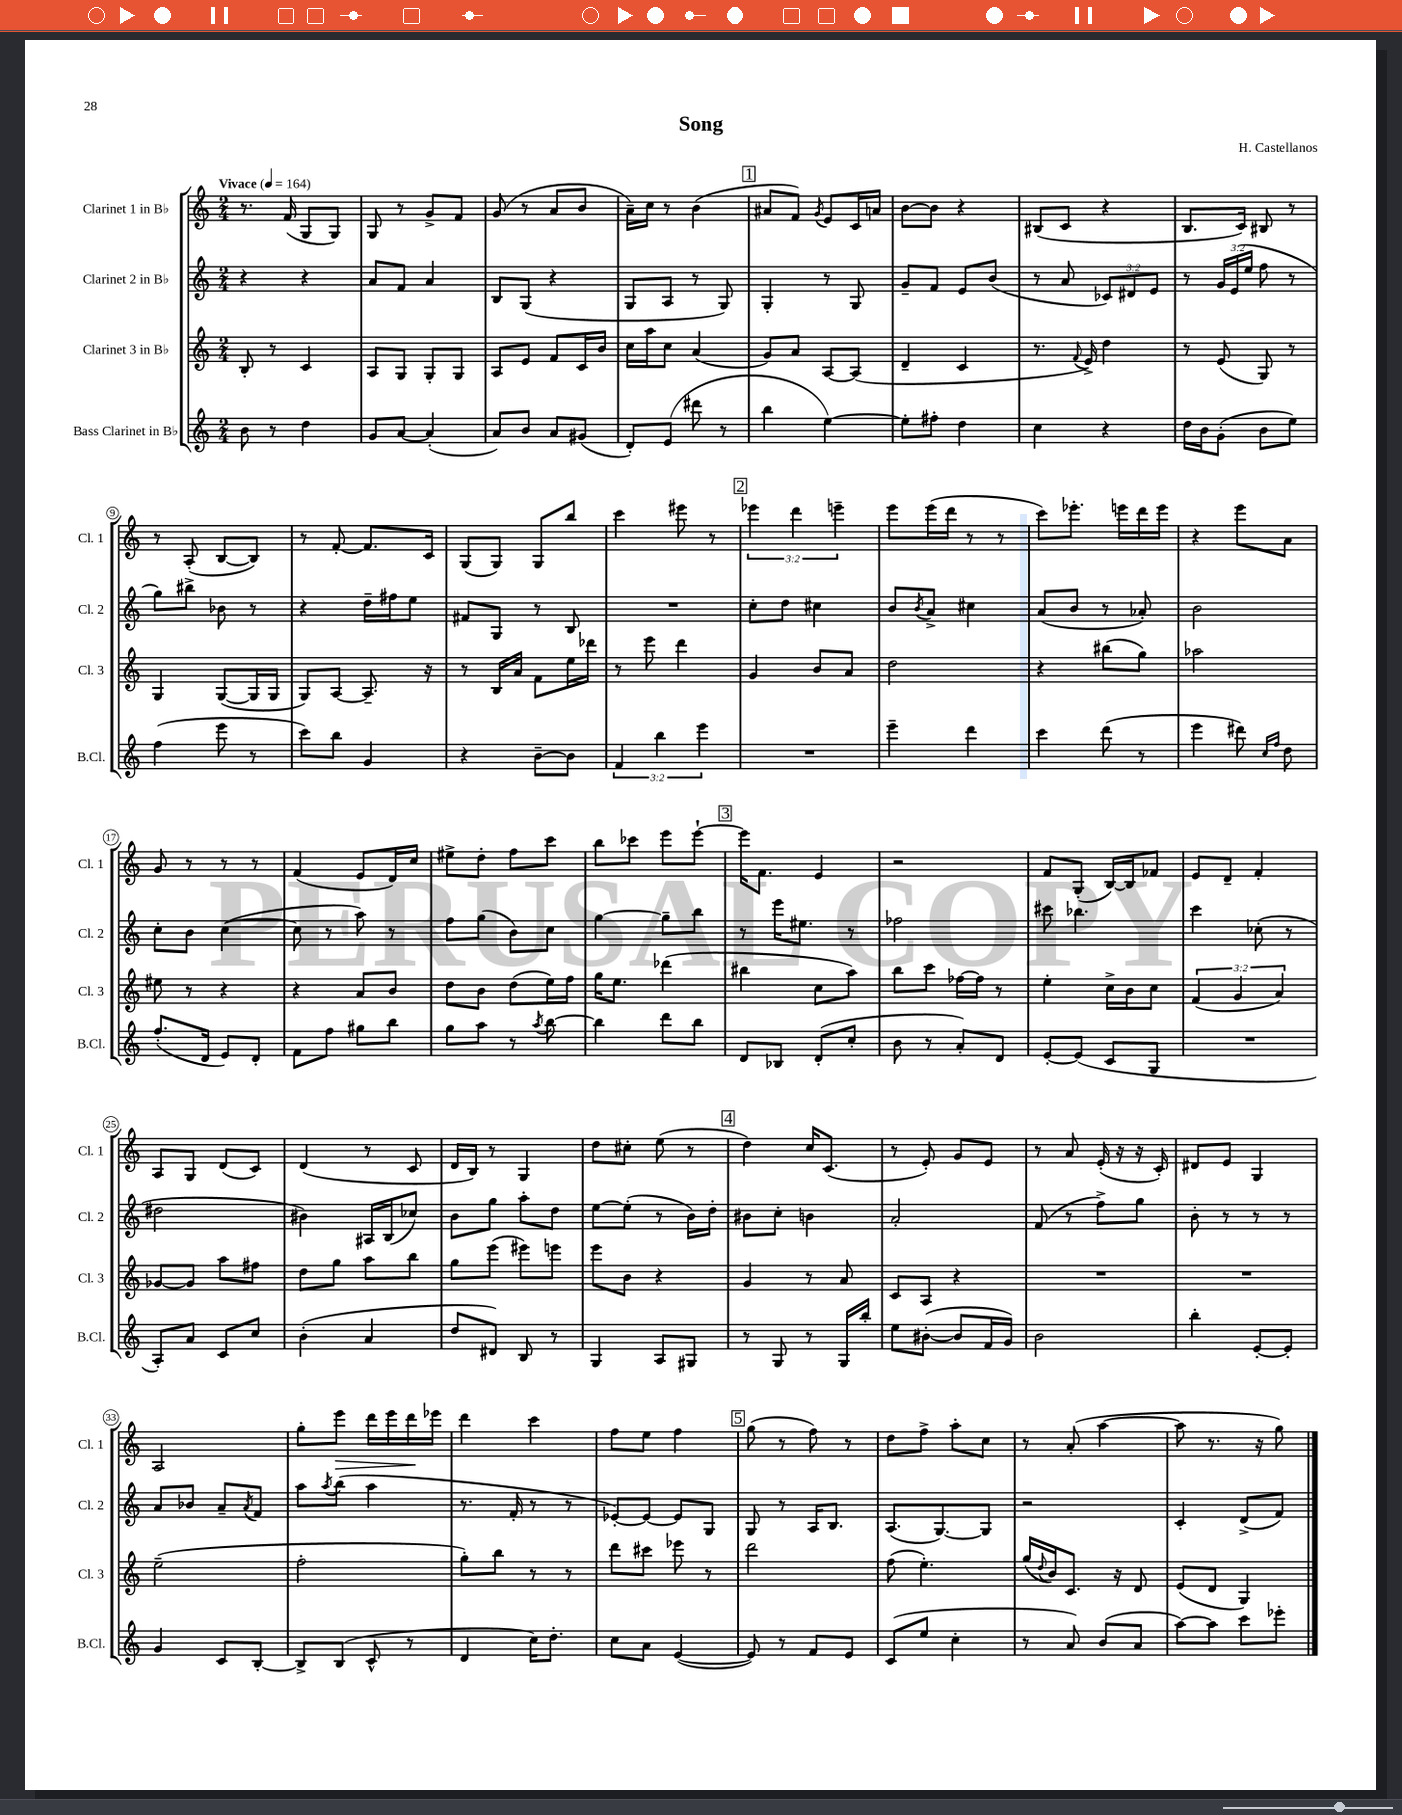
\header { title = "Song" composer = "H. Castellanos" }
<<
\new StaffGroup <<
\new Staff = "s0" \with { instrumentName = "Clarinet 1 in Bb" shortInstrumentName = "Cl. 1" } {
    \clef treble \key c \major \numericTimeSignature \time 2/4 \override Staff.TupletNumber.text = #tuplet-number::calc-fraction-text \tempo "Vivace" 4 = 164
    r8. f'16( g8 g8) |
    g8 r8 g'8-> f'8 |
    g'8( r8 a'8 b'8 |
    a'16--) c''16 r8 b'4( |
    \mark \markup { \box "1" } ais'8 f'8) \acciaccatura { g'8 } e'8 c'16 a'16 |
    b'8~ b'8 r4 |
    bis8( c'8 r4 |
    b8. c'16) bis8 r8 |
    r8 a8-.( b8~ b8) |
    r8 f'8~-. f'8. c'16 |
    g8( g8) g8 b''8 |
    c'''4 eis'''8 r8 |
    \mark \markup { \box "2" } \tuplet 3/2 { ees'''4 d'''4 e'''4-- } |
    e'''8 e'''16( d'''16 r8 r8 |
    c'''8) ees'''8.-. e'''16 d'''16 e'''16 |
    r4 e'''8 a'8 |
    g'8 r8 r8 r8 |
    f'4( e'8 d'16) c''16 |
    eis''8-> d''8-. f''8 c'''8 |
    b''8 ces'''8 e'''8 e'''8~-! |
    \mark \markup { \box "3" } e'''16 f'8. e'4 |
    r2 |
    f'8 g8-.( b16~) b16 fes'8 |
    e'8 d'8-- f'4-. |
    a8 g8 d'8( c'8) |
    d'4( r8 c'8 |
    d'16 b16) r8 g4 |
    d''8 cis''8-. e''8( r8 |
    \mark \markup { \box "4" } d''4) c''16 c'8.( |
    r8 e'8-.) g'8 e'8 |
    r8 a'8 e'16-.( r16 r16 c'16-.) |
    dis'8 e'8 g4 |
    a2 |
    g''8-. e'''8\> d'''16 e'''16 d'''16\! ees'''16 |
    d'''4 c'''4 |
    f''8 e''8 f''4 |
    \mark \markup { \box "5" } g''8( r8 f''8) r8 |
    d''8 f''8-> a''8-. c''8 |
    r8 a'8-.( a''4~ |
    a''8 r8. r16 g''8) \bar "|." |
}
\new Staff = "s1" \with { instrumentName = "Clarinet 2 in Bb" shortInstrumentName = "Cl. 2" } {
    \clef treble \key c \major \numericTimeSignature \time 2/4 \override Staff.TupletNumber.text = #tuplet-number::calc-fraction-text
    r4 r4 |
    a'8 f'8 a'4 |
    b8 g8( r4 |
    g8 a8 r8 g8) |
    \mark \markup { \box "1" } g4-. r8 g8 |
    g'8-- f'8 e'8 b'8( |
    r8 a'8 \tuplet 3/2 { ces'8) dis'8 e'8 } |
    r8 \tuplet 3/2 { g'16 e'16( e''16 } f''8 r8 |
    g''8) bis''8-> bes'8 r8 |
    r4 d''16-- fis''16 e''8 |
    fis'8 g8 r8 b8 |
    R2 |
    \mark \markup { \box "2" } c''8-. d''8 cis''4 |
    b'8 \acciaccatura { b'8 } a'8-> cis''4 |
    a'8( b'8 r8 aes'8-.) |
    b'2 |
    c''8-. b'8 c''4~( |
    c''8 r8 a''8) r8 |
    f''8 g''8( b'8) c''8 |
    g''4~ g''8-- b''8 |
    \mark \markup { \box "3" } r8 e'''16 eis''8. r8 |
    fes''2 |
    cis'''8 bes''4. |
    c'''4 ces''8-.( r8 |
    dis''2 |
    bis'4) ais16 b16( ces''8) |
    b'8 g''8 a''8-. d''8 |
    e''8~ e''8-.( r8 b'16) d''16-. |
    \mark \markup { \box "4" } bis'8 c''8-. b'4 |
    a'2-. |
    f'8( r8 f''8->) g''8 |
    b'8-. r8 r8 r8 |
    a'8 bes'8 a'8-- \acciaccatura { a'8 } f'8 |
    a''8 \acciaccatura { a''8 } b''8( a''4 |
    r8. f'16-. r8 r8 |
    ees'8~-.) ees'8~ ees'8 g8 |
    \mark \markup { \box "5" } g8 r8 a16 b8. |
    a8.( g8.~) g8 |
    r2 |
    c'4-. d'8->( f'8) \bar "|." |
}
\new Staff = "s2" \with { instrumentName = "Clarinet 3 in Bb" shortInstrumentName = "Cl. 3" } {
    \clef treble \key c \major \numericTimeSignature \time 2/4 \override Staff.TupletNumber.text = #tuplet-number::calc-fraction-text
    b8-. r8 c'4 |
    a8 g8 g8-. g8 |
    a8 e'8 f'8 c'16 b'16 |
    c''16 a''16 c''8 a'4( |
    \mark \markup { \box "1" } g'8) a'8 a8~ a8( |
    d'4-- c'4 |
    r8. \appoggiatura { f'8 } e'16->) d''4 |
    r8 e'8( g8) r8 |
    g4 g8~( g16 g16 |
    g8) a8~ a8.-- r16 |
    r8 b16 a'16 f'8 e''16 des'''16 |
    r8 e'''8 d'''4 |
    \mark \markup { \box "2" } g'4 b'8 a'8 |
    d''2 |
    r4 bis''8( g''8) |
    aes''2 |
    eis''8 r8 r4 |
    r4 a'8 b'8 |
    d''8 b'8 d''8( e''16) f''16 |
    g''16 e''8. des'''4( |
    \mark \markup { \box "3" } bis''4 c''8 a''8) |
    b''8 c'''8 fes''16~ fes''16 r8 |
    e''4-. c''16-> b'16 c''8 |
    \tuplet 3/2 { f'4( g'4 a'4) } |
    ges'8~ ges'8 a''8 fis''8 |
    d''8 g''8 a''8 b''8 |
    g''8 e'''8( eis'''8) e'''8 |
    e'''8 b'8 r4 |
    \mark \markup { \box "4" } g'4 r8 a'8 |
    c'8 a8 r4 |
    R2 |
    R2 |
    e''2--( |
    f''2-. |
    g''8-.) b''8 r8 r8 |
    d'''8 cis'''8 ees'''8 r8 |
    \mark \markup { \box "5" } d'''2 |
    f''8( e''4.-.) |
    g''16( \appoggiatura { d''8 } b'16) c'8. r16 d'8 |
    e'8( d'8 g4) \bar "|." |
}
\new Staff = "s3" \with { instrumentName = "Bass Clarinet in Bb" shortInstrumentName = "B.Cl." } {
    \clef treble \key c \major \numericTimeSignature \time 2/4 \override Staff.TupletNumber.text = #tuplet-number::calc-fraction-text
    b'8 r8 d''4 |
    g'8 a'8~ a'4-.( |
    a'8) b'8 a'8 gis'8( |
    d'8-.) e'8( dis'''8 r8 |
    \mark \markup { \box "1" } b''4 e''4~) |
    e''8-. fis''8-. d''4 |
    c''4 r4 |
    d''16 b'16 g'8-.( b'8 e''8) |
    f''4( e'''8 r8 |
    c'''8) b''8 g'4 |
    r4 b'8~-- b'8 |
    \tuplet 3/2 { f'4 b''4 e'''4 } |
    \mark \markup { \box "2" } R2 |
    e'''4-- d'''4 |
    c'''4 d'''8( r8 |
    e'''4 dis'''8) \grace { c''16 f''16 } d''8 |
    f''8.-.( d'16 e'8) d'8-. |
    f'8 f''8 gis''8 b''8 |
    g''8 a''8 r8 \acciaccatura { a''8 } b''8~ |
    b''4 d'''8 b''8 |
    \mark \markup { \box "3" } d'8 bes8 d'8-.( c''8-. |
    b'8 r8 a'8-.) d'8 |
    e'8~-. e'8( c'8 g8 |
    R2 |
    a8-.) a'8 c'8 c''8 |
    b'4-.( a'4 |
    d''8 dis'8) b8 r8 |
    g4 a8 gis8 |
    \mark \markup { \box "4" } r8 g8 r8 g16 b''16-. |
    e''8 bis'8~-.( bis'8 f'16 g'16) |
    b'2 |
    b''4-. e'8~-. e'8-. |
    g'4 c'8 b8~-. |
    b8-> b8( c'8-^ r8 |
    d'4 c''16) d''8.-. |
    c''8 a'8 e'4~( |
    \mark \markup { \box "5" } e'8) r8 f'8 e'8 |
    c'8( e''8 c''4-. |
    r8 a'8) b'8( a'8 |
    a''8~) a''8 c'''8 ees'''8-. \bar "|." |
}
>>
>>
\layout { \context { \Score \override BarNumber.stencil = #(make-stencil-circler 0.1 0.3 ly:text-interface::print) } }
